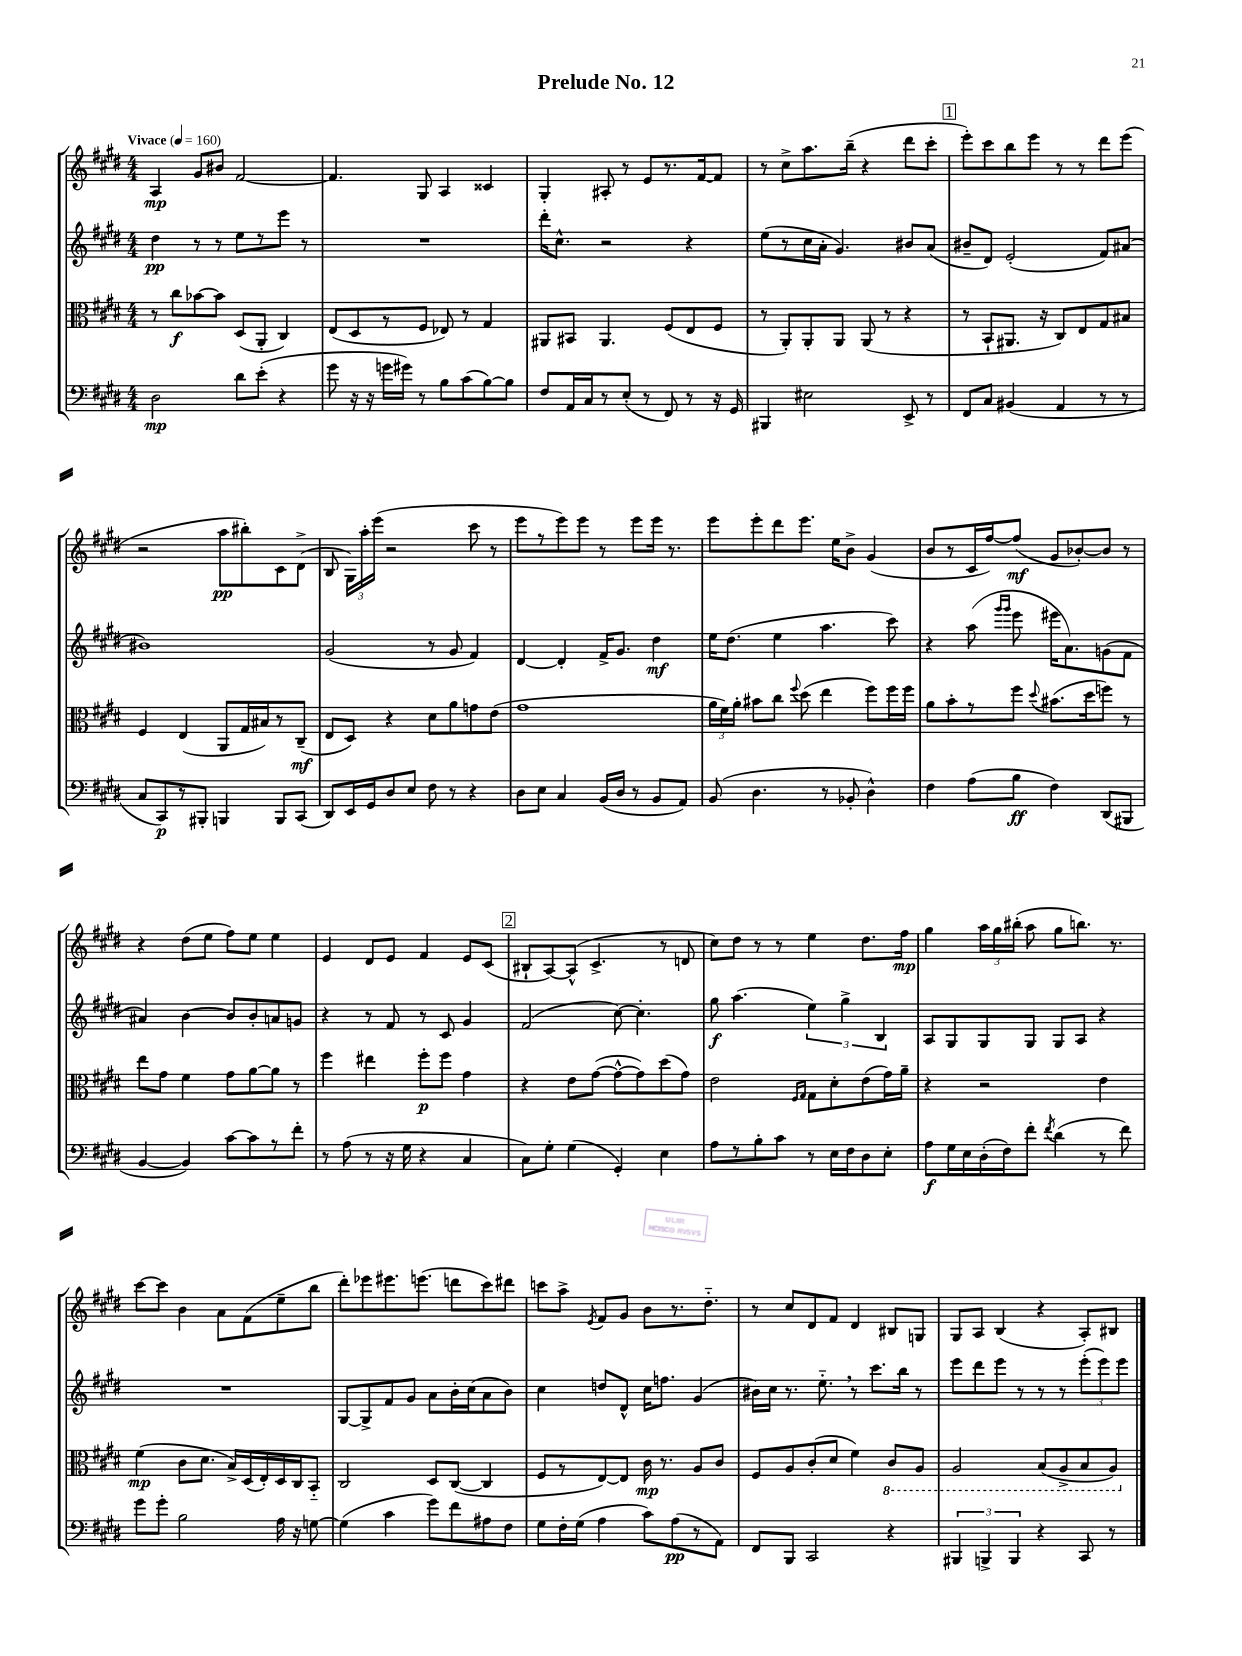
\header { title = "Prelude No. 12" }
<<
\new StaffGroup <<
\new Staff = "s0" {
    \clef treble \key e \major \numericTimeSignature \time 4/4 \tempo "Vivace" 4 = 160
    \autoBeamOff a4\mp gis'8[ bis'8] fis'2~ |
    fis'4. gis8 a4 cisis'4 |
    gis4-. ais8-. r8 e'8[ r8. fis'16~ fis'8] |
    r8 cis''8[-> a''8. b''16]--( r4 dis'''8[ cis'''8]-. |
    \mark \markup { \box "1" } e'''8[-.) cis'''8 b''8 e'''8] r8 r8 dis'''8[ e'''8]( |
    r2 a''8[\pp bis''8-.) cis'8 dis'8]->( |
    b8 \tuplet 3/2 { gis16[) a''16-. e'''16]( } r2 cis'''8 r8 |
    e'''8[ r8 e'''8) e'''8] r8 e'''8[ e'''16] r8. |
    e'''8[ e'''8-. dis'''8 e'''8.] e''16[ b'8]-> gis'4( |
    b'8[ r8 cis'16 fis''16~) fis''8]\mf( gis'8[ bes'8~-.) bes'8] r8 |
    r4 dis''8[( e''8] fis''8[) e''8] e''4 |
    e'4 dis'8[ e'8] fis'4 e'8[ cis'8]( |
    \mark \markup { \box "2" } bis8[-! a8~) a8]-^( cis'4.-> r8 d'8 |
    cis''8[) dis''8] r8 r8 e''4 dis''8.[ fis''16]\mp |
    gis''4 \tuplet 3/2 { a''16[ gis''16 bis''16]-.( } a''8 gis''8[ b''8.]) r8. |
    cis'''8[~ cis'''8] b'4 a'8[ fis'8( e''8-- b''8] |
    dis'''8[-.) ees'''8 eis'''8. e'''8.]( d'''8[ cis'''8) dis'''8] |
    c'''8[ a''8]-> \acciaccatura { e'8 } fis'8[ gis'8] b'8[ r8. dis''8.]-_ |
    r8 cis''8[ dis'8 fis'8] dis'4 bis8[ g8] |
    gis8[ a8] b4( r4 a8[-.) bis8] \bar "|." |
}
\new Staff = "s1" {
    \clef treble \key e \major \numericTimeSignature \time 4/4
    \autoBeamOff dis''4\pp r8 r8 e''8[ r8 e'''8] r8 |
    R1 |
    dis'''16[-. cis''8.]-^ r2 r4 |
    e''8[( r8 cis''16 a'16]-. gis'4.) bis'8[ a'8]( |
    \mark \markup { \box "1" } bis'8[-- dis'8]) e'2-.( fis'8[) ais'8]( |
    bis'1) |
    gis'2( r8 gis'8 fis'4) |
    dis'4~ dis'4-. fis'16[-> gis'8.] dis''4\mf |
    e''16[ dis''8.]( e''4 a''4. cis'''8) |
    r4 a''8( \grace { gis'''16[ gis'''16] } e'''8 eis'''16[ a'8.) g'8( fis'8] |
    ais'4) b'4~ b'8[ b'8-. a'8 g'8] |
    r4 r8 fis'8 r8 cis'8 gis'4 |
    \mark \markup { \box "2" } fis'2( cis''8~) cis''4.-. |
    gis''8\f a''4.( \tuplet 3/2 { e''4) gis''4-> b4 } |
    a8[ gis8 gis8 gis8] gis8[ a8] r4 |
    R1 |
    gis8[~ gis8-> fis'8 gis'8] a'8[ b'16-. cis''16( a'8 b'8]) |
    cis''4 d''8[ dis'8]-^ cis''16[ f''8.] gis'4( |
    bis'16[) cis''16] r8. e''8.-_ \breathe r8 cis'''8.[ b''16] r8 |
    e'''8[ dis'''8 e'''8] r8 r8 r8 \tuplet 3/2 { e'''8[-.( e'''8) e'''8] } \bar "|." |
}
\new Staff = "s2" {
    \clef alto \key e \major \numericTimeSignature \time 4/4
    \autoBeamOff r8 cis''8[\f bes'8~ bes'8] dis8[( a,8]-. cis4) |
    e8[( dis8 r8 fis8] ees8) r8 gis4 |
    ais,8[ bis,8] ais,4. fis8[( e8 fis8] |
    r8 a,8[-.) a,8-. a,8] a,8( r8 r4 |
    \mark \markup { \box "1" } r8 b,8[-! ais,8.] r16 cis8[) e8 gis8 bis8] |
    fis4 e4( a,8[ gis16 bis16) r8 cis8]--\mf( |
    e8[ dis8]) r4 dis'8[ a'8 g'8 e'8]( |
    gis'1 |
    \tuplet 3/2 { a'16[ fis'16) a'16]-. } bis'8[ cis''8] \appoggiatura { fis''8 } dis''8( e''4 fis''8[) fis''16 fis''16] |
    a'8[ b'8-. r8 fis''8] \appoggiatura { dis''8 } bis'8.[( dis''16 f''8]) r8 |
    e''8[ gis'8] fis'4 gis'8[ a'8~ a'8] r8 |
    fis''4 eis''4 fis''8[-.\p fis''8] gis'4 |
    \mark \markup { \box "2" } r4 e'8[ gis'8]~( gis'8[~-^ gis'8) dis''8( gis'8]) |
    e'2 \grace { fis16[ gis16] } gis8[ dis'8-. e'8( gis'16) a'16]-- |
    r4 r2 e'4 |
    fis'4\mp( cis'8[ dis'8.] b16[->) dis16( e16-.) dis16 cis16 b,8]-_ |
    cis2 dis8[ cis8]~( cis4 |
    fis8[ r8 e8~) e8] cis'16\mp r8. a8[ cis'8] |
    fis8[ a8 cis'8-.( dis'8] fis'4) \ottava #-1 cis8[ a,8] |
    a,2 b,8[( a,8-> b,8 a,8]) \ottava #0 \bar "|." |
}
\new Staff = "s3" {
    \clef bass \key e \major \numericTimeSignature \time 4/4
    \autoBeamOff dis2\mp dis'8[ e'8]-.( r4 |
    gis'8 r16 r16 g'16[ gis'16]) r8 b8[ cis'8( b8~) b8] |
    fis8[ a,16 cis16 r8 e8]-.( r8 fis,8) r8 r16 gis,16 |
    bis,,4 eis2 e,8-> r8 |
    \mark \markup { \box "1" } fis,8[ cis8] bis,4( a,4 r8 r8 |
    cis8[ cis,8\p) r8 bis,,8]-. b,,4 b,,8[ cis,8]( |
    dis,8[) e,16 gis,16 dis8 e8] fis8 r8 r4 |
    dis8[ e8] cis4 b,16[( dis16] r8 b,8[ a,8]) |
    b,8( dis4. r8 bes,8-. dis4-^) |
    fis4 a8[( b8]\ff fis4) dis,8[( bis,,8] |
    b,4~ b,4) cis'8[~ cis'8 r8 fis'8]-. |
    r8 a8( r8 r16 gis16 r4 cis4 |
    \mark \markup { \box "2" } cis8[) gis8]-. gis4( gis,4-.) e4 |
    a8[ r8 b8-. cis'8] r8 e16[ fis16 dis8 e8]-. |
    a8[\f gis16 e16 dis16-.( fis16) fis'8]-. \acciaccatura { fis'8 } dis'4( r8 fis'8) |
    gis'8[ gis'8]-. b2 a16 r16 g8~ |
    g4( cis'4 gis'8[) fis'8 ais8 fis8] |
    gis8[ fis16-. gis16]( a4 cis'8[) a8\pp( r8 a,8]) |
    fis,8[ b,,8] cis,2 r4 |
    \tuplet 3/2 { bis,,4 b,,4-> b,,4 } r4 cis,8 r8 \bar "|." |
}
>>
>>
\layout { \context { \Score \remove "Bar_number_engraver" } }
